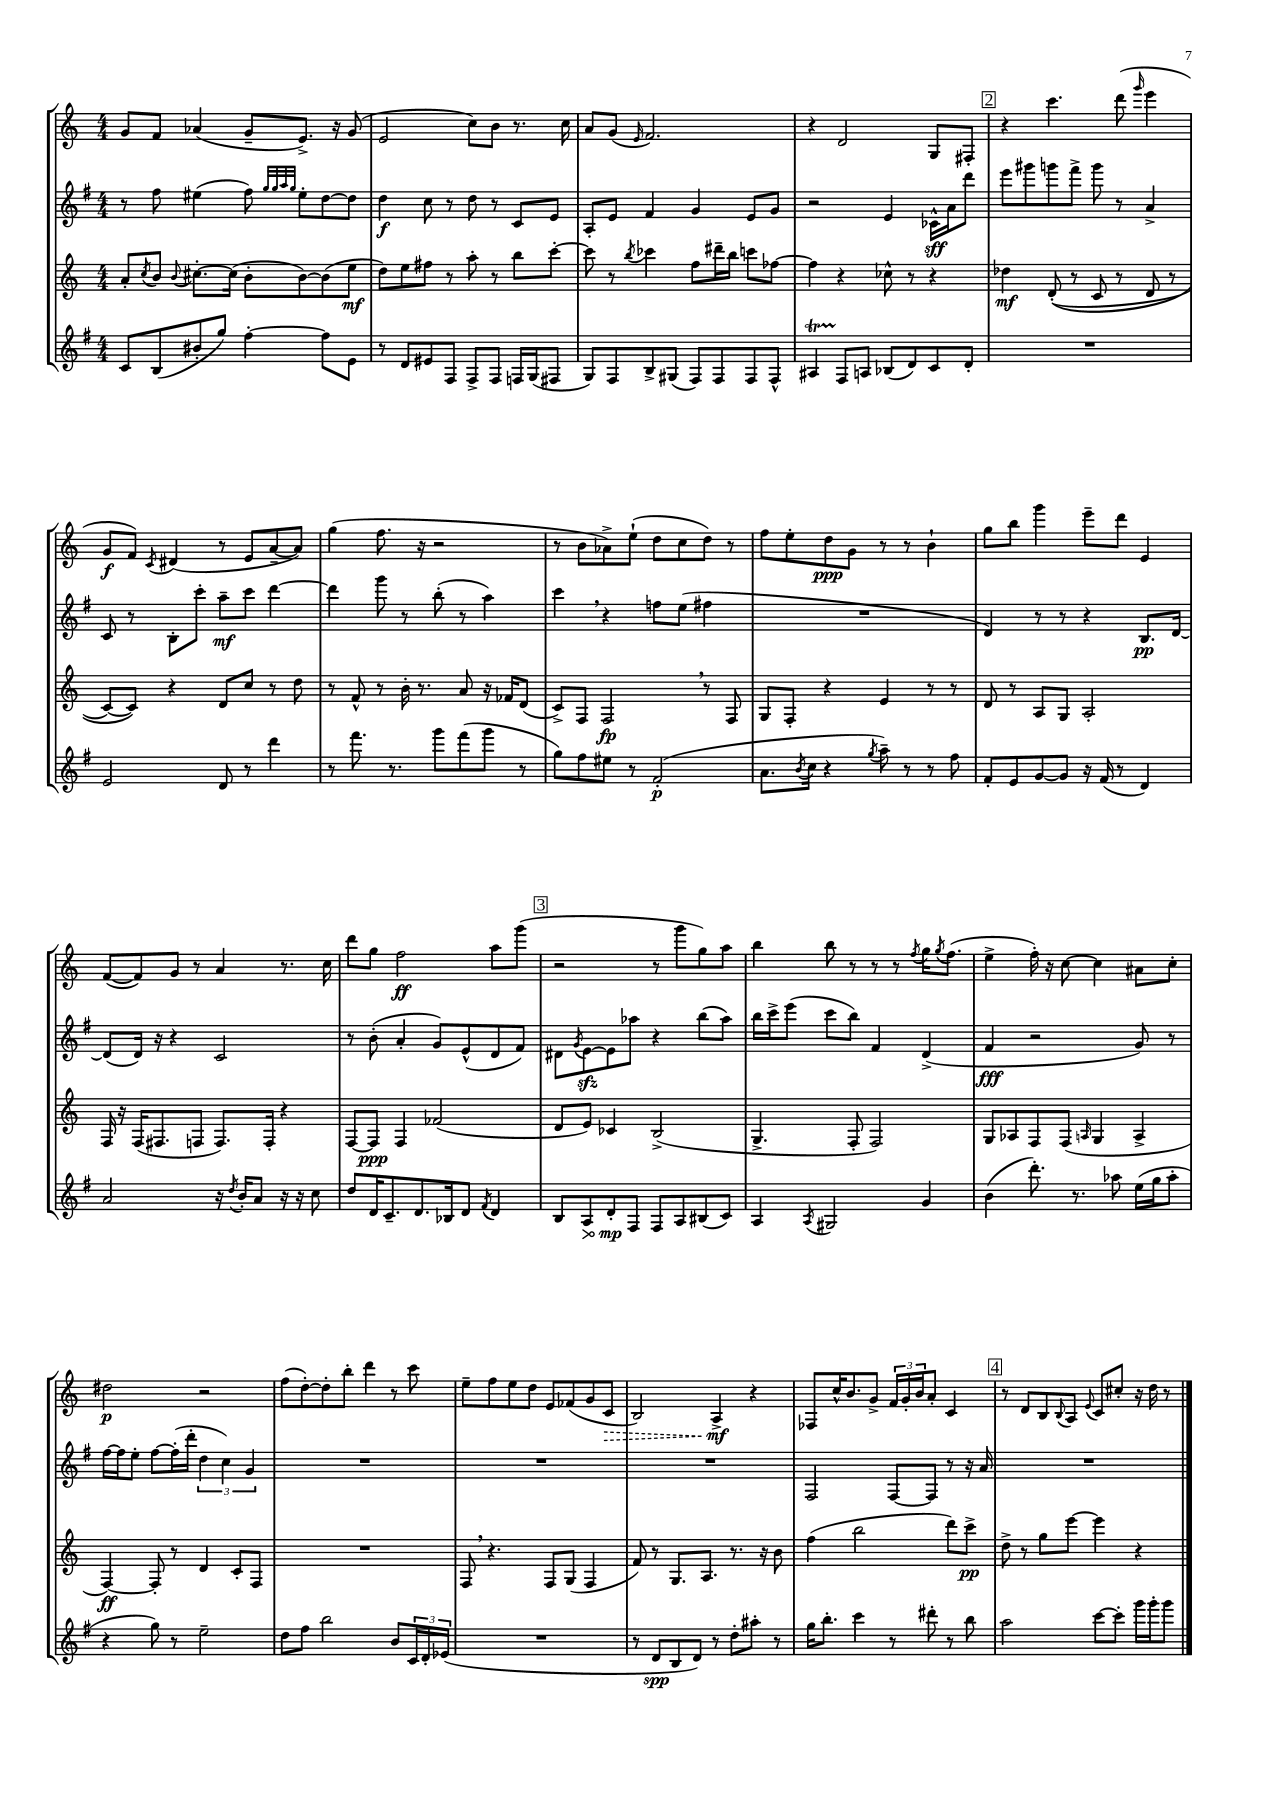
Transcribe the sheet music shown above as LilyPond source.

<<
\new StaffGroup <<
\new Staff = "s0" {
    \clef treble \key c \major \numericTimeSignature \time 4/4
    g'8 f'8 aes'4( g'8-- e'8.->) r16 g'8( |
    e'2 c''8) b'8 r8. c''16 |
    a'8 g'8( \grace { e'16 } f'2.) |
    r4 d'2 g8 fis8-. |
    \mark \markup { \box "2" } r4 c'''4. d'''8( \grace { g'''16 } e'''4 |
    g'8\f f'8) \acciaccatura { c'8 } dis'4( r8 e'8 a'8~-- a'8) |
    g''4( f''8. r16 r2 |
    r8 b'8 aes'8->) e''8-!( d''8 c''8 d''8) r8 |
    f''8 e''8-. d''8\ppp g'8 r8 r8 b'4-! |
    g''8 b''8 g'''4 e'''8-- d'''8 e'4 |
    f'8~( f'8) g'8 r8 a'4 r8. c''16 |
    d'''8 g''8 f''2\ff a''8 g'''8( |
    \mark \markup { \box "3" } r2 r8 g'''8 g''8) a''8 |
    b''4 b''8 r8 r8 r8 \acciaccatura { f''8 } g''16 \acciaccatura { g''8 } f''8.( |
    e''4-> f''16-.) r16 c''8~ c''4 ais'8 c''8-. |
    dis''2\p r2 |
    f''8( d''8~-.) d''8-. b''8-. d'''4 r8 c'''8 |
    e''8-- f''8 e''8 d''8 e'8 fes'8( g'8 \once \override Hairpin.style = #'dashed-line c'8\> |
    b2) a4->\mf\! r4 |
    fes8 c''16-^ b'8. g'8-> \tuplet 3/2 { f'16 g'16-. b'16 } a'8-. c'4 |
    \mark \markup { \box "4" } r8 d'8 b8 \appoggiatura { b8 } a8 \appoggiatura { e'8 } c'8 cis''8-. r16 d''16 r8 \bar "|." |
}
\new Staff = "s1" {
    \clef treble \key g \major \numericTimeSignature \time 4/4
    r8 fis''8 eis''4( fis''8) \grace { g''32 g''32 a''32 g''32 } eis''8-. d''8~ d''8 |
    d''4\f c''8 r8 d''8 r8 c'8 e'8 |
    a8-. e'8 fis'4 g'4 e'8 g'8 |
    r2 e'4 ces'16-^\sff a'16 d'''8 |
    \mark \markup { \box "2" } e'''8 gis'''8 g'''8 fis'''8-> g'''8 r8 a'4-> |
    c'8 r8 b8-. c'''8-. a''8--\mf c'''8 d'''4~ |
    d'''4 g'''8 r8 b''8-.( r8 a''4) |
    c'''4 \breathe r4 f''8 e''8( fis''4 |
    R1 |
    d'4) r8 r8 r4 b8.\pp d'16~ |
    d'8( d'16) r16 r4 c'2 |
    r8 b'8-.( a'4-. g'8) e'8-^( d'8 fis'8) |
    \mark \markup { \box "3" } dis'8 \acciaccatura { g'8 } e'8~\sfz e'8 aes''8 r4 b''8( aes''8) |
    b''16 c'''16-> e'''8( c'''8 b''8) fis'4 d'4->( |
    fis'4\fff r2 g'8) r8 |
    fis''16~ fis''16 e''8-. fis''8~ fis''16-.( d'''16-. \tuplet 3/2 { d''4 c''4) g'4 } |
    R1 |
    R1 |
    R1 |
    fis2 fis8~ fis8 r8 r16 a'16 |
    \mark \markup { \box "4" } R1 \bar "|." |
}
\new Staff = "s2" {
    \clef treble \key c \major \numericTimeSignature \time 4/4
    a'8-. \acciaccatura { c''8 } b'8 \appoggiatura { b'8 } cis''8.~-. cis''16( b'8-. b'8~) b'8( e''8\mf |
    d''8) e''8 fis''8 r8 a''8-. r8 b''8 c'''8~-. |
    c'''8 r8 \acciaccatura { b''8 } ces'''4 f''8 dis'''16-- b''16 c'''8 fes''8~ |
    fes''4 r4 ces''8-^ r8 r4 |
    \mark \markup { \box "2" } des''4\mf d'8-.(\( r8 c'8 r8 d'8 r8 |
    c'8~) c'8\) r4 d'8 c''8 r8 d''8 |
    r8 f'8-^ r8 b'16-. r8. a'8 r16 fes'16 d'8( |
    c'8->) f8 f2\fp \breathe r8 f8 |
    g8 f8-. r4 e'4 r8 r8 |
    d'8 r8 a8 g8 a2-. |
    f16 r16 f16( fis8. f8 f8.) f16-. r4 |
    f8~ f8\ppp f4 fes'2( |
    \mark \markup { \box "3" } d'8 e'8) ces'4 b2->( |
    g4.-> f8-. f2) |
    g8 aes8 f8 f8( \grace { a16 } g4 a4-> |
    f4~\ff) f8-. r8 d'4 c'8-. f8 |
    R1 |
    f8 \breathe r4. f8 g8( f4 |
    f'8) r8 g8. a8. r8. r16 b'8 |
    f''4( b''2 d'''8) c'''8->\pp |
    \mark \markup { \box "4" } d''8-> r8 g''8 e'''8~ e'''4 r4 \bar "|." |
}
\new Staff = "s3" {
    \clef treble \key g \major \numericTimeSignature \time 4/4
    c'8 b8( bis'8-. g''8) fis''4~-. fis''8 e'8 |
    r8 d'8 eis'8 fis8 fis8-> fis8 f16 g16( fis8 |
    g8) fis8 b8-> gis8( fis8) fis8 fis8 fis8-^ |
    ais4\startTrillSpan fis8\stopTrillSpan a8 bes8( d'8) c'8 d'8-. |
    \mark \markup { \box "2" } R1 |
    e'2 d'8 r8 d'''4 |
    r8 fis'''8. r8. g'''8 fis'''8( g'''8 r8 |
    g''8) fis''8 eis''8 r8 fis'2-.\p( |
    a'8. \acciaccatura { b'8 } c''16 r4 \acciaccatura { g''8 } a''8--) r8 r8 fis''8 |
    fis'8-. e'8 g'8~ g'8 r16 fis'16( r8 d'4) |
    a'2 r16 \acciaccatura { d''8 } b'16-. a'8 r16 r16 c''8 |
    d''8 d'16 c'8.-- d'8. bes16 d'8 \acciaccatura { fis'8 } d'4 |
    \mark \markup { \box "3" } b8 \once \override Hairpin.circled-tip = ##t a8\> d'8-.\mp\! fis8 fis8 a8 bis8( c'8) |
    a4 \acciaccatura { a8 } gis2 g'4 |
    b'4( d'''8.-.) r8. aes''8 e''16( g''16 aes''8-. |
    r4 g''8) r8 e''2-- |
    d''8 fis''8 b''2 b'8 \tuplet 3/2 { c'16 d'16-. ees'16( } |
    R1 |
    r8 d'8\spp b8 d'8) r8 d''8-. ais''8-. r8 |
    g''16 b''8.-. c'''4 r8 dis'''8-. r8 b''8 |
    \mark \markup { \box "4" } a''2 c'''8~ c'''8-. g'''16 g'''16-. g'''8 \bar "|." |
}
>>
>>
\layout { \context { \Score \remove "Bar_number_engraver" } }
